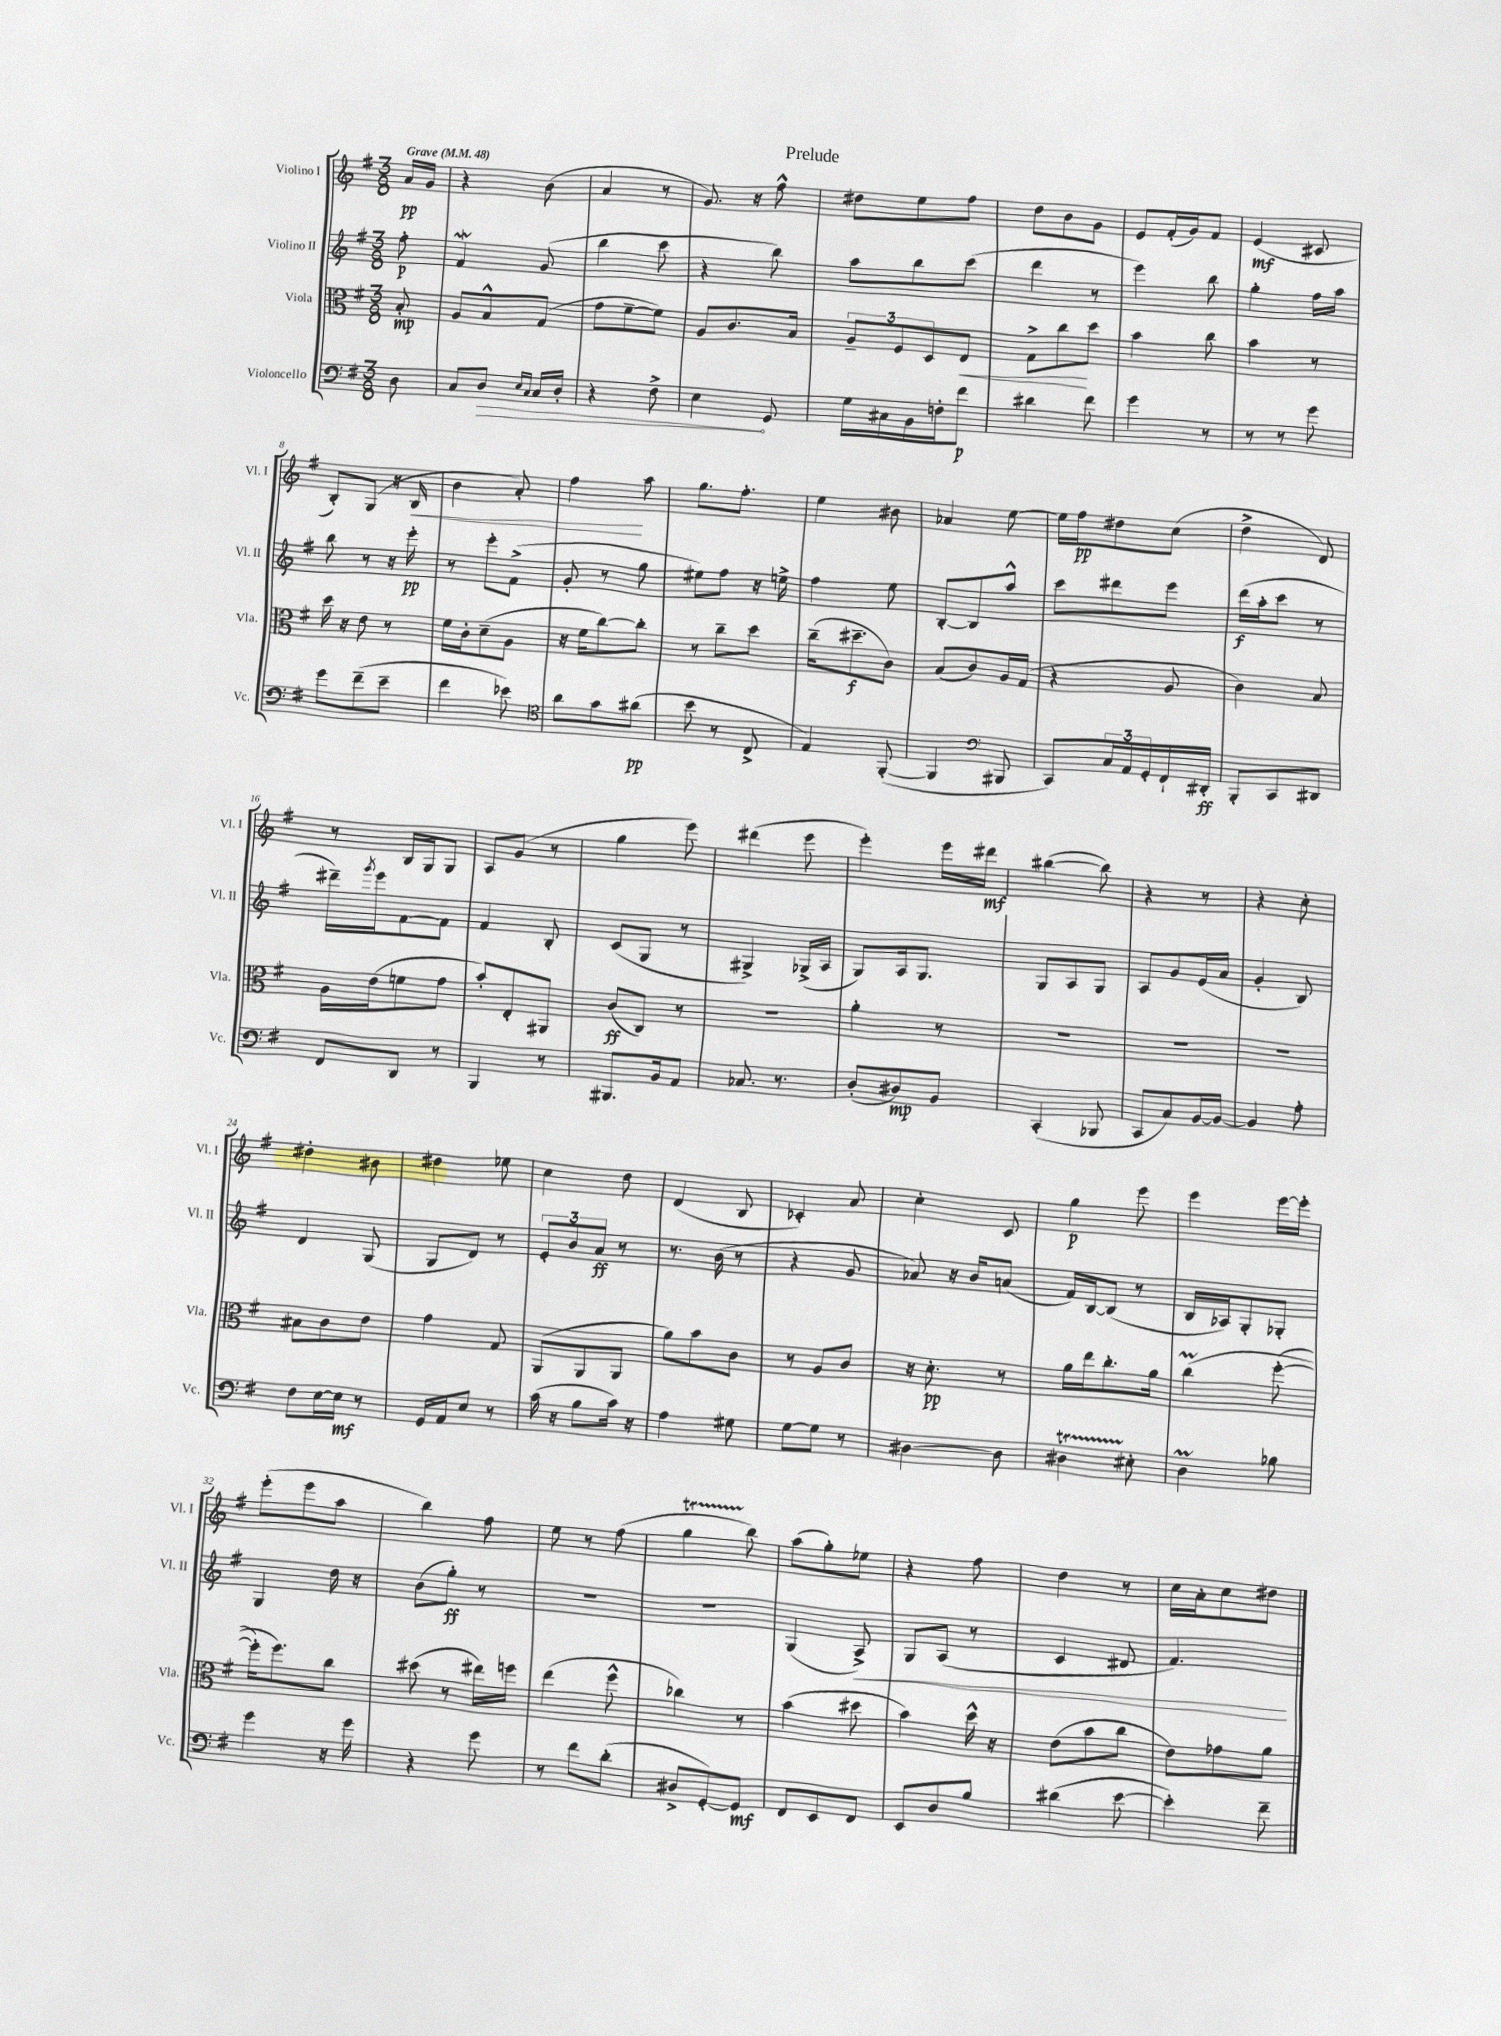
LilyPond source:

\header { title = "Prelude" }
<<
\new StaffGroup <<
\new Staff = "s0" \with { instrumentName = "Violino I" shortInstrumentName = "Vl. I" } {
    \clef treble \key g \major \numericTimeSignature \time 3/8 \partial 8 \tempo "Grave" 4 = 48
    a'16\pp g'16 |
    r4 b'8( |
    a'4 r8 |
    g'8.) r16 fis''8-^ |
    dis''8 e''8 fis''8 |
    d''8 b'8 g'8 |
    e'8 fis'16-.( g'16) fis'8 |
    e'4\mf( cis'8 |
    b8-.) g8( r16 b16\< |
    b'4 a'8-.) |
    fis''4\! a''8 |
    g''8. fis''8.-. |
    e''4 bis'8 |
    aes'4 e''8~ |
    e''16 fis''16\pp dis''8 c''8( |
    d''4-> d'8) |
    r8 b16 g16 g8 |
    a8 g'8( r8 |
    g''4 e'''8) |
    dis'''4( e'''8 |
    e'''4-.) e'''16 dis'''16\mf |
    bis''4~( bis''8) |
    r4 r8 |
    r4 c''8-. |
    dis''4-. bis'8 |
    dis''4 ees''8 |
    c''4 d''8 |
    d'4( b8 |
    ces'4-.) a'8 |
    c''4-. c'8 |
    g''4\p e'''8 |
    e'''4 e'''16~ e'''16-. |
    e'''8-.( e'''8 a''8 |
    b''4) fis''8 |
    e''8 r8 fis''8( |
    g''4\startTrillSpan b''8\stopTrillSpan) |
    a''8( g''8-.) ees''8 |
    r4 fis''8 |
    d''4 r8 |
    c''16 a'16-. c''8 dis''8 \bar "|." |
}
\new Staff = "s1" \with { instrumentName = "Violino II" shortInstrumentName = "Vl. II" } {
    \clef treble \key g \major \numericTimeSignature \time 3/8 \partial 8
    fis''8-.\p |
    fis'4\mordent g'8( |
    b''4 c'''8 |
    r4 b''8) |
    a''8 b''8 c'''8( |
    d'''4 r8 |
    e'''4) b''8 |
    g''4-. fis''16 a''16 |
    b''8 r8 r16 e'''16-.\pp |
    r8 e'''8-. fis'8->( |
    g'8-. r8 g''8 |
    eis''8) fis''8 r16 e''16-> |
    fis''4 e''8 |
    b8~-. b8 a''8-^ |
    c'''8 dis'''8 e'''8 |
    d'''16\f( a''16-. c'''8 r8 |
    dis'''16--) \acciaccatura { g'''8 } e'''16 fis'8~ fis'8 |
    fis'4 b8-. |
    c'8( g8 r8 |
    gis4->) ges16->( a16 |
    g8) a16 g8. |
    g8 a8 g8 |
    a8 g'8 e'16( a'16 |
    g'4-. b8) |
    d'4 g8( |
    g8 d'8) r8 |
    \tuplet 3/2 { e'8-. b'8 a'8\ff } r8 |
    r8. b'16( r8 |
    r4 g'8 |
    aes'8) r16 b'16 a'8( |
    fis'16) b16~ b8( r8 |
    b16 aes16) g8-. ges8-. |
    g4 d''16 r16 |
    b'8( g''8-.\ff) r8 |
    R4. |
    R4. |
    g4( a8->\<) |
    g8 a8( r8 |
    c'4 dis'8 |
    fis'4.\!) \bar "|." |
}
\new Staff = "s2" \with { instrumentName = "Viola" shortInstrumentName = "Vla." } {
    \clef alto \key g \major \numericTimeSignature \time 3/8 \partial 8
    b8-.\mp |
    a8 b8-^ g8( |
    g'8 fis'8~-- fis'8) |
    a8 c'8. b16 |
    \tuplet 3/2 { a8-- fis8 d8 } e8\< |
    g8-> c''8\! d''8 |
    b'4 c''8 |
    b'4 r8 |
    d''16 r16 e'8 r8 |
    fis'16 c'16-. d'8--( a8 |
    r16 fis'16 c''8~) c''8-. |
    r8 c''8-- d''8 |
    c''16--( dis''8.--\f c'8) |
    b8( c'8) a16 g16( |
    r4 a8 |
    c'4) b8 |
    a16 e'16( f'8 g'8 |
    b'8-.) e8-. ais,8 |
    c'8\ff( c8) r8 |
    R4. |
    a'4-. r8 |
    R4. |
    R4. |
    R4. |
    bis8 c'8 e'8 |
    g'4 g8 |
    a,8( a,8 a,8 |
    a'8) b'8 c'8 |
    r8 a8 c'8 |
    r16 d'8.-.\pp r8 |
    a'16 e''16 c''8.-. a'16 |
    c''4\prall\( fis''8~-.( |
    fis''16-.) fis''8.\) c''8 |
    dis''8( r8 eis''16) f''16 |
    e''4( fis''8-^ |
    ces''4) r8 |
    b'4( dis''8 |
    b'4) d''16-^ r16 |
    e'8( b'8 c''8 |
    e'8) ges'8 a'8 \bar "|." |
}
\new Staff = "s3" \with { instrumentName = "Violoncello" shortInstrumentName = "Vc." } {
    \clef bass \key g \major \numericTimeSignature \time 3/8 \partial 8
    d8 |
    c8 \once \override Hairpin.circled-tip = ##t d8\> \grace { e16 c16 } c16 d16-. |
    r4 fis8-> |
    e4\! g,8 |
    g16 cis16 b,16 f16-. fis'8\p |
    dis'4 fis'8 |
    g'4 r8 |
    r8 r8 g'8 |
    g'8 fis'8--( e'8-- |
    fis'4 ees'8) |
    \clef tenor a'8 g'8 ais'8\pp( |
    b'8 r8 c8-> |
    e4) fis,8~-.( |
    fis,4 \clef bass bis,,8 |
    c,8) \tuplet 3/2 { c16 a,16 g,16-. } fis,16-! dis,16-.\ff |
    b,,8-. c,8 dis,8 |
    fis,8 d,8 r8 |
    b,,4 r8 |
    bis,,8. b,16 a,8 |
    ces8. r8. |
    d8-.( dis8\mp) b,8 |
    c,4-.( bes,,8 |
    c,8 c8) b,16~ b,16~ |
    b,4 a8-. |
    fis8 e16~ e16\mf r8 |
    g,16 a,16 e8 r8 |
    c'16( r16 b8 c'16) r16 |
    a4 gis8 |
    g8~ g8 r8 |
    dis4~ dis8 |
    dis4\startTrillSpan eis8-.\stopTrillSpan |
    d4\prall bes8 |
    g'4 r16 g'16 |
    r4 g'8 |
    r8 fis'8 d'8-.( |
    dis8-> g,8~-.) g,8\mf |
    fis,8 e,8 fis,8 |
    e,8 d8 b8 |
    dis'4( e'8~ |
    e'4-.) fis'8-- \bar "|." |
}
>>
>>
